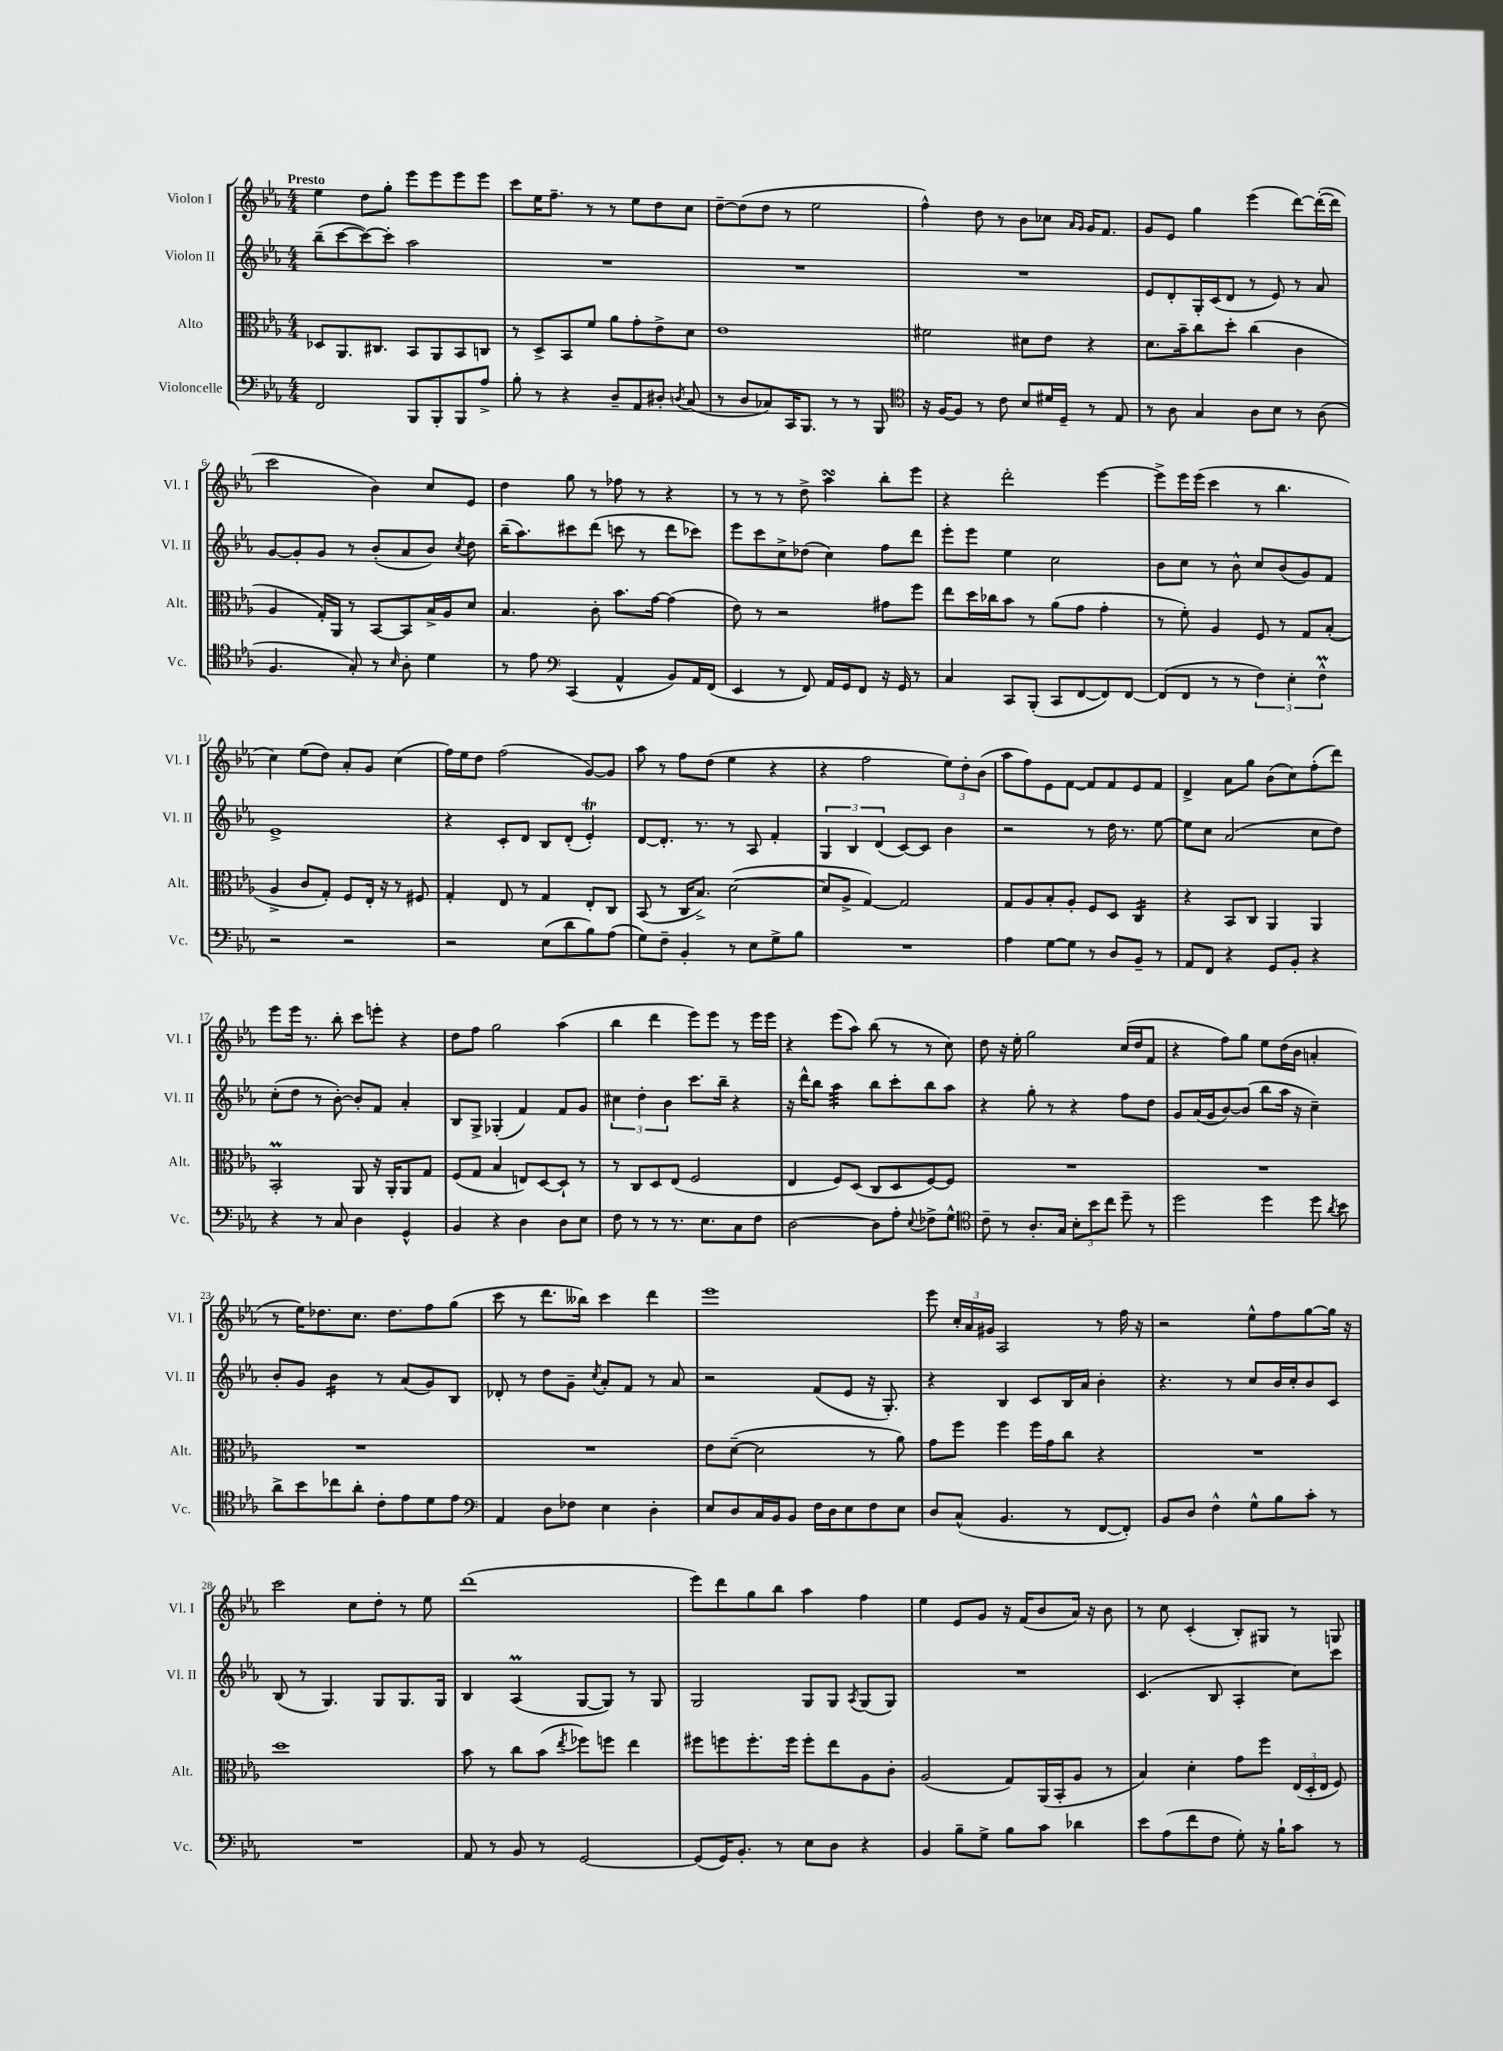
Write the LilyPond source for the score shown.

<<
\new StaffGroup <<
\new Staff = "s0" \with { instrumentName = "Violon I" shortInstrumentName = "Vl. I" } {
    \clef treble \key ees \major \numericTimeSignature \time 4/4 \tempo "Presto"
    \autoBeamOff ees''4 d''8[ g''8]-. ees'''8[ ees'''8 ees'''8 ees'''8] |
    c'''8[ ees''16 f''8.]-- r8 r8 ees''8[ d''8 c''8] |
    d''8[~-- d''8( d''8] r8 ees''2 |
    f''4-^) d''8 r8 bes'8[ ces''8] \grace { aes'16[ g'16] } g'16[ f'8.] |
    g'8[ ees'8] g''4 ees'''4( d'''8[~) d'''16~-.( d'''16] |
    c'''2 bes'4) c''8[ ees'8] |
    d''4 g''8 r8 fes''8 r8 r4 |
    r8 r8 r8 d''8-> aes''4\turn bes''8[-. ees'''8] |
    r4 d'''2-. ees'''4~ |
    ees'''8[-> ees'''16 ees'''16]( c'''4 r8 bes''4. |
    c''4) ees''8[( d''8]) aes'8[-. g'8] c''4( |
    f''16[) ees''16 d''8] f''2( g'8[~) g'8] |
    aes''8 r8 f''8[ d''8]( ees''4 r4 |
    r4 f''2 \tuplet 3/2 { ees''8[) d''8-. bes'8]( } |
    aes''8[ f''8) ees'8 f'8]~ f'8[ f'8 ees'8 f'8] |
    d'4-> aes'8[ g''8] bes'8[( c''8) f''8-.( d'''8]) |
    ees'''8[ ees'''16] r8. bes''8-. c'''8[ e'''8]-. r4 |
    d''8[ f''8] g''2 aes''4( |
    bes''4 d'''4 ees'''8[) ees'''8] r8 ees'''16[ ees'''16] |
    r4 ees'''8[( aes''8]) bes''8( r8 r8 c''8) |
    d''8 r16 ees''16-. g''2 c''16[( d''16 f'8] |
    r4 f''8[) g''8] ees''8[ d''16( bes'16] a'4-. |
    r8 ees''16[) des''8. c''8.] des''8.[ f''8 g''8]( |
    c'''8 r8 d'''8.[ beses''16]) c'''4 d'''4 |
    ees'''1 |
    ees'''8 \tuplet 3/2 { c''16[-. aes'16 gis'16] } aes2 r8 f''16 r16 |
    r2 ees''8[-^ f''8 g''8~ g''16] r16 |
    c'''2 c''8[ d''8]-. r8 ees''8 |
    d'''1( |
    ees'''8[) d'''8 g''8 bes''8] aes''4 f''4 |
    ees''4 ees'8[ g'8] r16 f'16[( bes'8 aes'16]) r16 bes'8 |
    r8 c''8 c'4-.( bes8[-.) gis8] r8 g8 \bar "|." |
}
\new Staff = "s1" \with { instrumentName = "Violon II" shortInstrumentName = "Vl. II" } {
    \clef treble \key ees \major \numericTimeSignature \time 4/4
    \autoBeamOff bes''8[--( c'''8~ c'''8~) c'''8]-. aes''2 |
    R1 |
    R1 |
    R1 |
    ees'8[ d'8-. g16-. c'16( d'8] r8 ees'8) r8 aes'8 |
    g'8[~ g'8-. g'8] r8 bes'8[-.( aes'8 bes'8]) \acciaccatura { c''8 } d''8 |
    bes''16[--( aes''8.) cis'''8 d'''8]( c'''8 r8 d'''8[ ces'''8]) |
    ees'''8[ c'''8 c''8-> des''8]( c''4) f''8[ d'''8] |
    ees'''8[-. ees'''8] ees''4 c''2 |
    bes'8[ c''8] r8 bes'8-^ c''8[ bes'8( g'8) f'8] |
    ees'1-> |
    r4 c'8[-. d'8] bes8[ d'8]-.( ees'4-.\trill) |
    d'8[~ d'8.]-. r8. r8 aes8 f'4-. |
    \tuplet 3/2 { g4 bes4 d'4( } c'8[~) c'8] bes'4 |
    r2 r8 d''16 r8. ees''8~ |
    ees''8[ c''8] aes'2( c''8[ d''8]) |
    c''8[-.( d''8] r8 bes'8~-.) bes'8[-. f'8] aes'4-. |
    bes8[ g8]-> ges4-.( f'4) f'8[ g'8] |
    \tuplet 3/2 { cis''4 d''4-. bes'4 } c'''8.[ bes''16]-- r4 |
    r16 d'''16[-^ bes''8] aes''4:32 bes''8[ c'''8-. bes''8 aes''8] |
    r4 g''8-. r8 r4 f''8[ d''8] |
    g'8[ aes'16( g'16 bes'8~) bes'8]( bes''8[ aes''16] r16 c''4--) |
    bes'8[-. g'8] bes'4:16 r8 aes'8[( g'8) bes8] |
    des'8-. r8 d''8[ g'8]-- \acciaccatura { c''8 } aes'8[-. f'8] r8 aes'8 |
    r2 f'8[( ees'8] r16 g8.-.) |
    r4 bes4 c'8[ bes16 aes'16] bes'4-. |
    r4. r8 c''8[ bes'16 c''16-. bes'8 c'8] |
    bes8( r8 g4.) g8[ g8. g16] |
    bes4 aes4\prall( g8[~ g8]) r8 g8 |
    g2 g8[ g8] \acciaccatura { aes8 } g8[( g8]) |
    R1 |
    c'4.( bes8 aes4-. c''8[) c'''8] \bar "|." |
}
\new Staff = "s2" \with { instrumentName = "Alto" shortInstrumentName = "Alt." } {
    \clef alto \key ees \major \numericTimeSignature \time 4/4
    \autoBeamOff des8[ aes,8. cis8.] bes,8[ aes,8 bes,8 c8] |
    r8 d8[-> bes,8 f'8] aes'8[ g'8-. ees'8-> d'8] |
    ees'1 |
    fis'2 dis'8[ ees'8] r4 |
    d'8.[ bes'16-- c''8 d''8]-. c''4( c'4 |
    aes4 g16[-.) aes,16] r8 bes,8[~ bes,8 bes16-> aes16 d'8] |
    bes4. c'8-. bes'8.[ g'16]~ g'4( |
    ees'8) r8 r2 gis'8[ f''8] |
    ees''8[ d''16 ces''16 bes'8] r8 aes'8[( g'8] g'4-. |
    r8 f'8-.) aes4 f8 r8 g8[ bes8]-.( |
    aes4-> c'8[ g8]-.) f8[ ees16]-. r16 r8 fis8 |
    g4-. ees8 r8 g4 ees8[-. c8] |
    bes,8( r8 c16[ bes8.]->) d'2~( |
    d'8[ aes8]-> g4~) g2 |
    g8[ aes8 bes8-. aes8]-. f8[ d8] c4:16 |
    r4 bes,8[ c8] aes,4 aes,4 |
    bes,2-.\prall aes,8 r16 aes,16[-. aes,8 g8] |
    f8[( g8] bes4 e8[) d8~ d8]-! r8 |
    r8 c8[ d8 ees8]( f2 |
    ees4 f8[) d8]( c8[ d8 f8~) f8] |
    R1 |
    R1 |
    R1 |
    R1 |
    ees'8[ d'8]~--( d'2 r8 aes'8) |
    g'8[ f''8] f''4 f''16[ g'16 c''8] r4 |
    R1 |
    d''1 |
    bes'8 r8 c''8[ bes'8]( \acciaccatura { ees''8 } fes''8[) f''8] ees''4 |
    fis''8[ f''8 f''8.-. f''16] f''8[-. ees''8 aes8 c'8]-. |
    aes2( g8[) aes,16( bes,16-. aes8] r8 |
    bes4) d'4-. g'8[ f''8] \tuplet 3/2 { ees16[( d16-. ees16] } f8) \bar "|." |
}
\new Staff = "s3" \with { instrumentName = "Violoncelle" shortInstrumentName = "Vc." } {
    \clef bass \key ees \major \numericTimeSignature \time 4/4
    \autoBeamOff f,2 bes,,8[ bes,,8-. bes,,8 aes8]-> |
    bes8-. r8 r4 d8[-- aes,8 dis8]-. \acciaccatura { d8 } c8( |
    r8 d8[ ces8) c,16 bes,,8.] r8 r8 bes,,8 |
    \clef tenor r16 f16[~ f8] r8 c'8 bes8[ dis'16 d16]-- r8 ees8 |
    r8 aes8 g4 aes8[ bes8] r8 aes8( |
    f4. g8-.) r8 \grace { bes16 } aes8-. d'4 |
    r8 ees'8 \clef bass c,4( aes,4-^ bes,8[) aes,16 f,16]( |
    ees,4 r8 f,8) aes,16[ g,16 f,8] r16 g,16 r8 |
    c4 c,8[ bes,,8]-.( c,8[ f,8~ f,8) f,8]~ |
    f,8[( f,8] r8 r8 \tuplet 3/2 { f4) ees4-. f4-^\prall } |
    r2 r2 |
    r2 ees8[( d'8 bes8) aes8]( |
    g8[) f8]-- bes,4-. r8 ees8[ g8-> bes8] |
    R1 |
    aes4 g8[~ g8] r8 d8[ bes,8]-- r8 |
    aes,8[ f,8] r4 g,8[ bes,8]-. r4 |
    r4 r8 c8 d4 g,4-^ |
    bes,4 r4 d4 d8[ ees8] |
    f8 r8 r8 r8. ees8.[ c8 f8] |
    d2~ d8[ aes8]-. \appoggiatura { ees8 } fes8[-> g8]-^ |
    \clef tenor c'8-- r8 aes8.[-. g16] \tuplet 3/2 { bes8[-. bes'8 c''8] } d''8-- r8 |
    d''2 d''4 d''8 \acciaccatura { aes'8 } bes'8 |
    aes'8[-> bes'8 ces''8 aes'8]-. c'8[-. ees'8 d'8 ees'8] |
    \clef bass aes,4 d8[ fes8] ees4 d4-. |
    ees8[ d8 c16 bes,16 bes,8] f16[ d16 ees8 f8 ees8] |
    d8[ c8]-^( bes,4. r8 f,8[~ f,8]-.) |
    bes,8[ d8] f4-^ g8[-^ bes8 c'8]-. r8 |
    R1 |
    aes,8 r8 bes,8 r8 g,2~ |
    g,8[( g,16) bes,8.]-. r8 ees8[ d8] r4 |
    bes,4 bes8[-- g8]-> bes8[ c'8] des'4 |
    ees'8[ aes8( f'8 f8] g8-.) r16 bes16[-! c'8] r8 \bar "|." |
}
>>
>>
